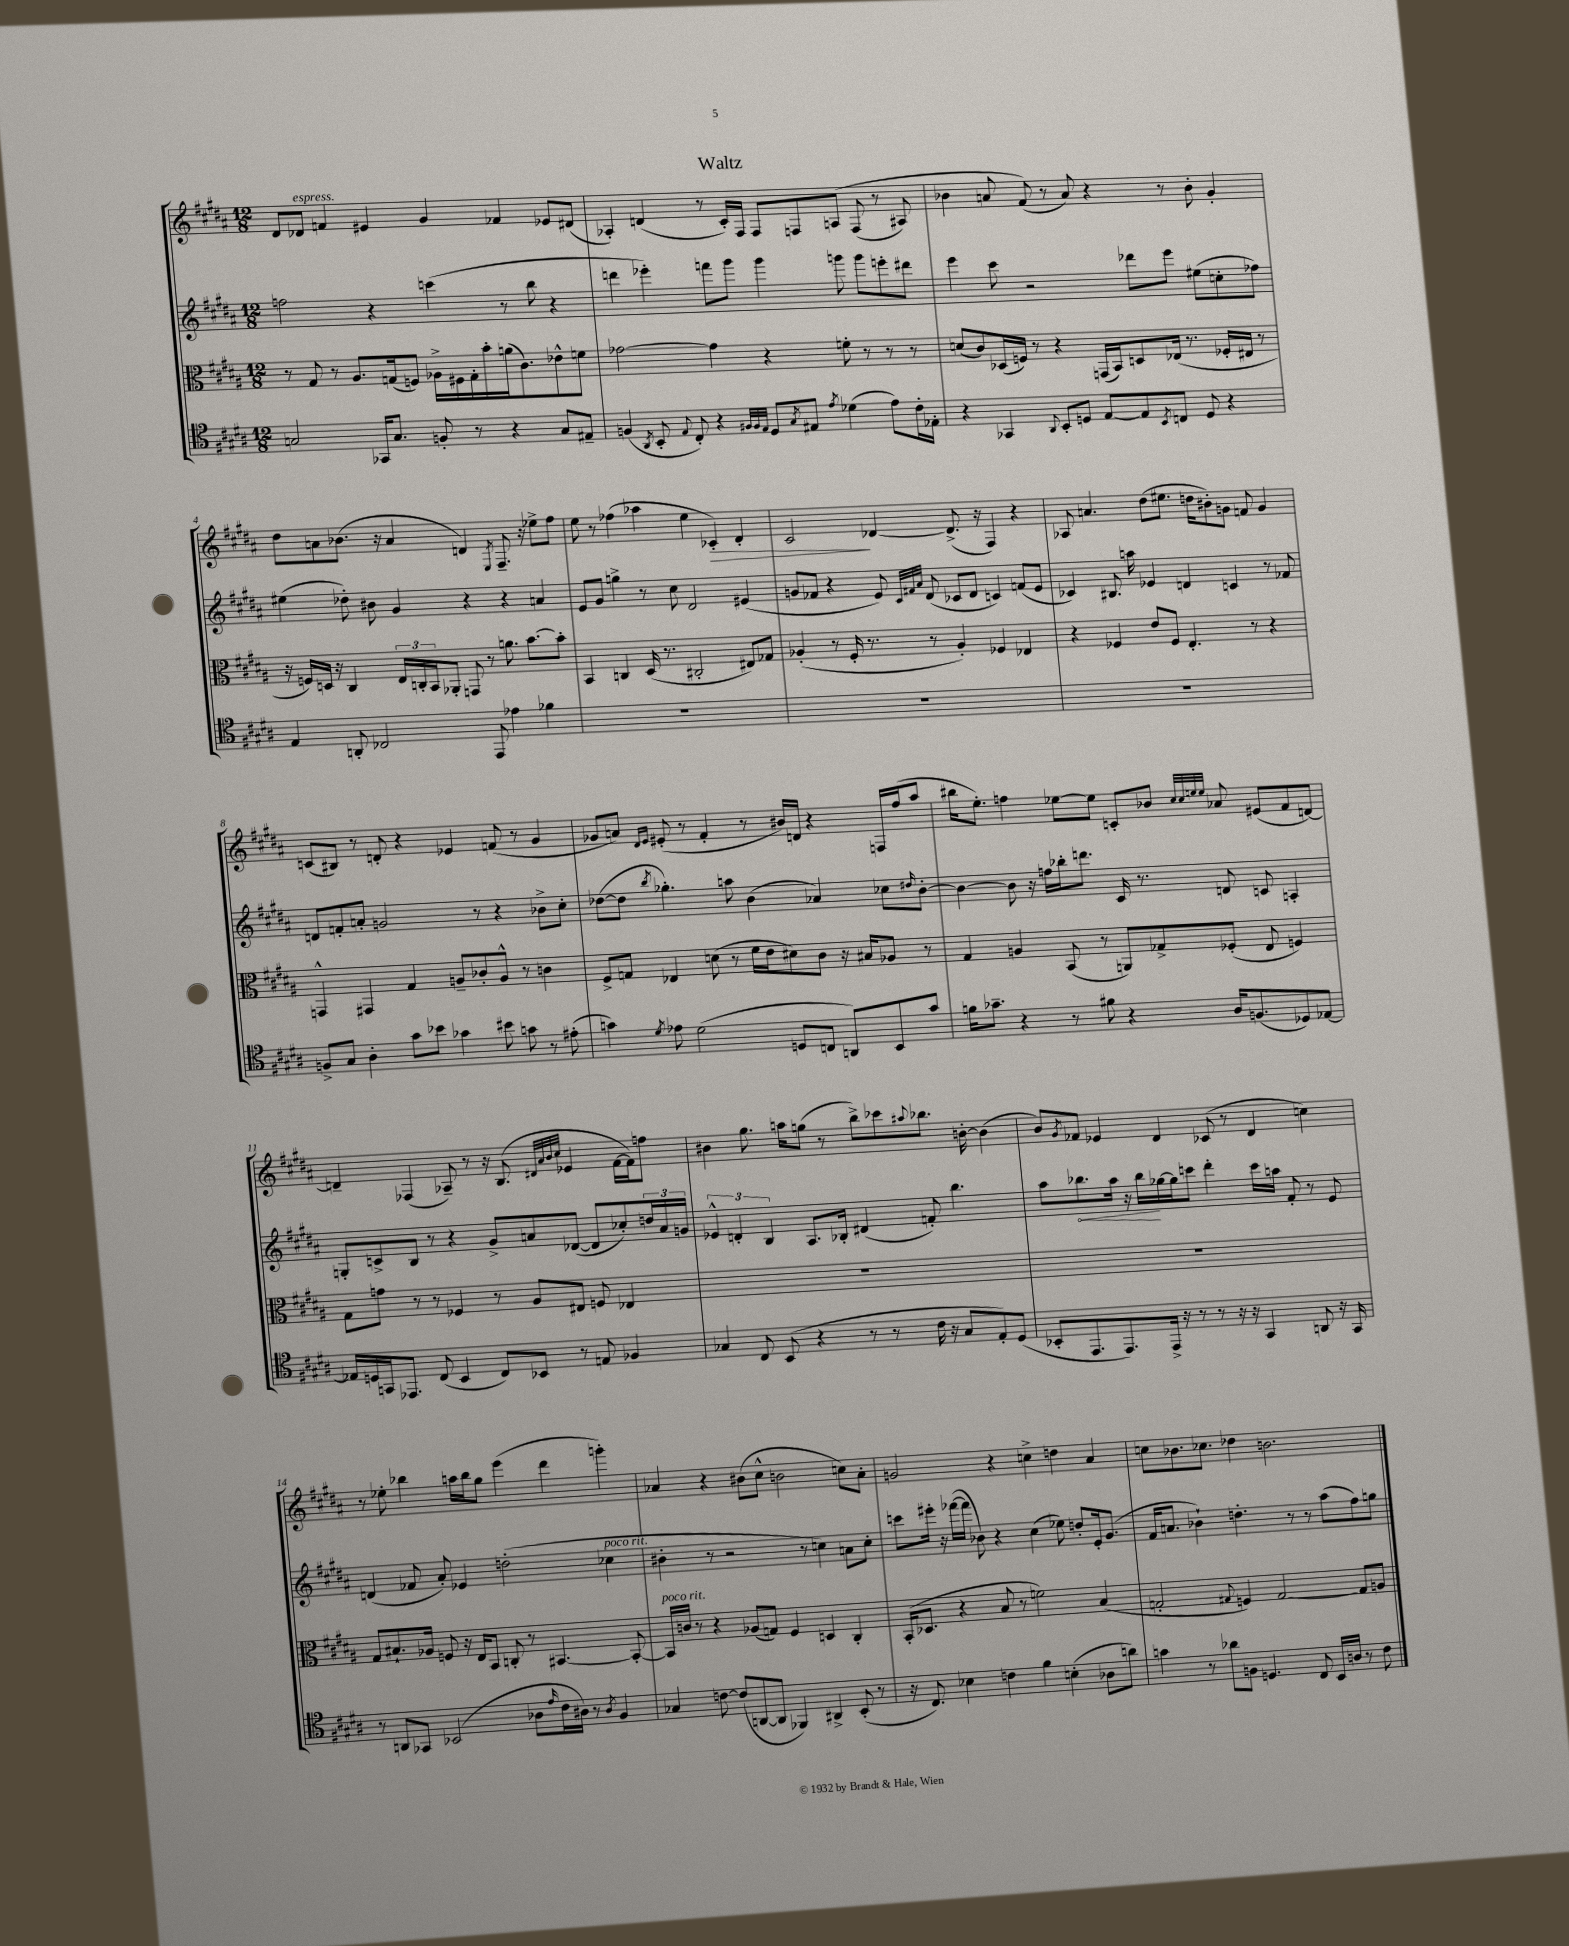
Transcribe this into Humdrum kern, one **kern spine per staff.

**kern	**kern	**kern	**kern
*staff4	*staff3	*staff2	*staff1
*clefC4	*clefC3	*clefG2	*clefG2
*k[f#c#g#d#a#]	*k[f#c#g#d#a#]	*k[f#c#g#d#a#]	*k[f#c#g#d#a#]
*M12/8	*M12/8	*M12/8	*M12/8
2G	8r	2ff	8d#
.	8G#	.	8d-
.	8r	.	4f
.	8.A#	.	.
16GG-	.	4r	4e#
8.G	(16G	.	.
.	8F)	.	.
8F'	16A-^	(4ccc	4g#
.	16F#	.	.
8r	16G'	.	.
.	16b'	.	.
4r	(16a	8r	4f-
.	8.c#)	.	.
.	.	8bb	.
8G	8e-^^	4r	8e-
8E#~	8f	.	(8d#
=	=	=	=
(4F	[2g-	4ddd	4A-')
8qAA#	.	.	.
8BB'	.	4eee-')	(4d
8qqE	.	.	.
8C#')	.	.	.
4r	4g-]	8fff	8r
.	.	8ggg#	16c#')
.	.	.	16F#
32qqF#	.	.	.
32qqF#	.	.	.
32qqE	.	.	.
8D#	4r	4ggg#	8F#
8qG#	.	.	.
8E#	.	.	8F
8qe	.	.	.
(4d-	8f'	8ggg	&(8A
.	8r	8ggg	(8F
8e)	8r	8eee'	8r
16c#'	8r	8ddd#	8A#)
16E-'	.	.	.
=	=	=	=
4r	(8d	4eee	4b-
.	8c#)	.	.
4GG-	(16D-	8ccc#	8a
.	16F)	.	.
.	8r	2r	(8f#&)
8qqAA#	.	.	.
8BB'	4r	.	8r
8D	.	.	8a)
[8E	(16GG	.	4r
.	16BB)	.	.
8E]	8D	8ddd-	.
8qBB	.	.	.
8C	(16E-	8eee	8r
.	8.r	.	.
8D	.	(8ee#	8b-'
4r	16F-'	8cc'	4g#'
.	16E#	.	.
.	8r	8ff-)	.
=	=	=	=
4E	16r	(4ee#	8dd#
.	16F)	.	.
.	16D	.	8a
.	16r	.	.
8AA'	4C#	8dd-')	(8.b-
2C-	.	8b#	.
.	.	.	16r
.	24E	4g#	4a
.	24C'	.	.
.	24BB	.	.
.	8AA-'	.	.
.	8GG	4r	4d)
8EE	8r	.	.
.	.	.	8qE
4e-	8.a	4r	8.F#~
.	[8.b	.	16r
4f-	.	4a	8ee-^
.	8b']	.	8ff#
=	=	=	=
1.r	4BB	8e	8ee
.	.	8g#	8r
.	4C	4gg^	(4ff-
.	(16D#	8r	4aa-
.	8.r	.	.
.	.	8cc#	.
.	2C#'	2d#	4ee
.	.	.	4c-')
.	8E#)	(4e#	4d#'
.	8G-	.	.
=	=	=	=
1.r	(4A-'	8g	2c#
.	.	8f-	.
.	8r	4r	.
.	16F#'	.	.
.	8.r	.	.
.	.	8e)	[4d-
.	.	32qqc#	.
.	.	32qqf#	.
.	.	32qqa#	.
.	8r	(8d#	.
.	4A-')	8c-	(8.d-^]
.	.	8d#	.
.	.	.	16r
.	4F-	4c)	4F#)
.	4E-	(8f	4r
.	.	8e	.
=	=	=	=
1.r	4r	4c-)	8A-
.	.	.	4.a
.	4F-	8.B#	.
.	.	16aa	.
.	8e	4e-	(8dd#
.	8F-	.	8.ee#
.	4.E'	4d	.
.	.	.	16dd
.	.	.	8b#')
.	.	4c	8g
.	8r	.	8f
.	4r	8r	4g
.	.	8f-	.
=	=	=	=
8F^	4GG^^	8d	(8c
8G#	.	8f'	8B#)
4A#'	4GG#	8a'	8r
.	.	2g	8d'
8g#	4G#	.	4r
8b-	.	.	.
4g-	8A~	.	4e-
.	8c-'	8r	.
8b#	8A^^	4r	(8f
8g	8r	.	8r
8r	4c	8b-^	4g#
(8e#'	.	8cc#'	.
=	=	=	=
4g)	8F#^	([8dd-	8g-
.	8G	8dd-]	8a)
.	.	.	16qqd#
8qd#	.	8qbb	16qqe
8e-	4E-	4.gg-')	(8e#'
(2d#	.	.	8r
.	(8d	.	4f#'
.	8r	8aa	.
.	16f#	(4b	8r
.	16e	.	.
8D	8d#)	.	16b#)
.	.	.	16d
8C	8c#	4a-)	4r
8AA)	16r	.	.
.	16B#	.	.
8BB	8A-	8cc-	16F
.	.	.	(16ff#
.	.	16qqdd#	.
8g	8r	[8b'	8aa#
=	=	=	=
16f	4G#	4b_	16bb#
8.g-~	.	.	8.ee')
4r	4A	8b]	4ff
.	.	16r	.
.	.	16ff	.
8r	(8BB	16bb-'	[8ee-
.	.	8.ddd	.
8f#	8r	.	8ee-]
4r	8AA)	16c#	8c'
.	.	8.r	.
.	8G-^	.	8b-
.	.	.	32qqcc#
.	.	.	32qqcc#
.	.	.	32qqee
.	.	.	32qqee
16A#	(8F-'	8d	8a-
(8.F	.	.	.
.	8E	8c	(8e#
8D-)	4F)	4A'	8f#
[8E-	.	.	[8d)
=	=	=	=
16E-]	8G#	8G'	4d~]
16D	.	.	.
16GG	8g	8c^	.
8.EE-	.	.	.
.	8r	8B	(4F-
(8C#	8r	8r	.
4BB	4F-	4r	8A-~)
.	.	.	8r
8C#)	8r	8g#^	16r
.	.	.	(8.B
8BB-	8A#	8a	.
.	.	.	32qqd#
.	.	.	32qqa#
.	.	.	32qqb
.	.	.	32qqcc#
8r	8E#	([8d-	4e-
8E	8F	8d-]	.
4F-	4E-	8cc-')	[16f#
.	.	.	16f#])
.	.	24dd	8ff
.	.	24a	.
.	.	24g	.
=	=	=	=
4G-	1.r	6e-^^	4b#
.	.	6d'	.
8C#	.	.	8.gg#
.	.	6B	.
(8BB	.	.	.
.	.	.	16aa
4r	.	8.A#	(8gg
.	.	.	8r
.	.	16B-'	.
8r	.	(4d#	8bb^)
8r	.	.	8ccc-
.	.	.	8qqaa#
16c#	.	8f')	8.bb-
16r	.	.	.
8G-	.	4.bb	.
.	.	.	[16b'
8E')	.	.	(4b]
(8D#	.	.	.
=	=	=	=
8BB-'	1.r	8aa#	8b)
.	.	.	8qg#
8.EE	.	8.bb-	8f-
.	.	.	4e-
8.EE)	.	16aa#	.
.	.	16r	.
.	.	16bb-	.
16EE^	.	[16gg-	4d#
16r	.	16gg-]	.
8r	.	8ccc	.
8r	.	4ddd#'	(8c-
16r	.	.	8r
16r	.	.	.
4GG#	.	16ccc	4d#
.	.	16aa	.
.	.	8f#'	.
8AA	.	8r	4cc)
16r	.	8e	.
16GG#	.	.	.
=	=	=	=
8r	8G#	(4d	8r
8AA	8.B#`	.	8ee-'
8GG-	.	8f-	4bb-
.	16A-	.	.
(2BB-	8F	8a#')	.
.	16r	4e-	16aa
.	16E	.	16bb-
.	8BB	.	8gg#
.	8C'	(2dd'	(4eee
8A-	8r	.	.
16qqe	.	.	.
16c#	[4.BB#	.	4ddd#
16A#)	.	.	.
8r	.	.	.
8qA#	.	.	.
4F#	.	4cc-	4ggg')
.	8BB#'_	.	.
=	=	=	=
4G-	16BB#]	4b#'	4a-
.	16c	.	.
.	8r	.	.
[8c	4r	8r	4r
(8c]	.	2r	.
[8AA	(8A-	.	(8b#
8AA]	8G)	.	8cc#^^
4FF-)	4F#	.	2b
.	.	8r	.
4AA#^	4D	4cc)	.
(8BB'	4C#'	8a	8cc)
8r	.	8cc'	8a-'
=	=	=	=
16r	(16BB'	8ccc	2g
8.C#)	8.D-	.	.
.	.	16eee#'	.
.	.	16r	.
4B-	4r	([16fff-	.
.	.	16fff-]	.
.	.	8b-)	.
4c	8B	4r	4r
.	8r	.	.
4f#	2f)	(4cc#	4cc^
(4B'	.	8ee-)	4dd
.	.	8dd'	.
8A-	(4B	16e'	4a#
.	.	(8.g#	.
8a)	.	.	.
=	=	=	=
4g	2G'	16f#	8cc
.	.	8.a	.
.	.	.	8.b-
8r	.	4b-`)	.
.	.	.	8.cc-
8a-	.	.	.
.	8qqG#	.	.
8F	4F)	4.dd'	4dd-
4.D	.	.	.
.	[2G#	.	2.b
.	.	8r	.
8C#	.	8r	.
16BB	.	(8aa#	.
16A	.	.	.
8r	8G#]	8ff#)	.
8c#	8A	8gg	.
==	==	==	==
*-	*-	*-	*-
